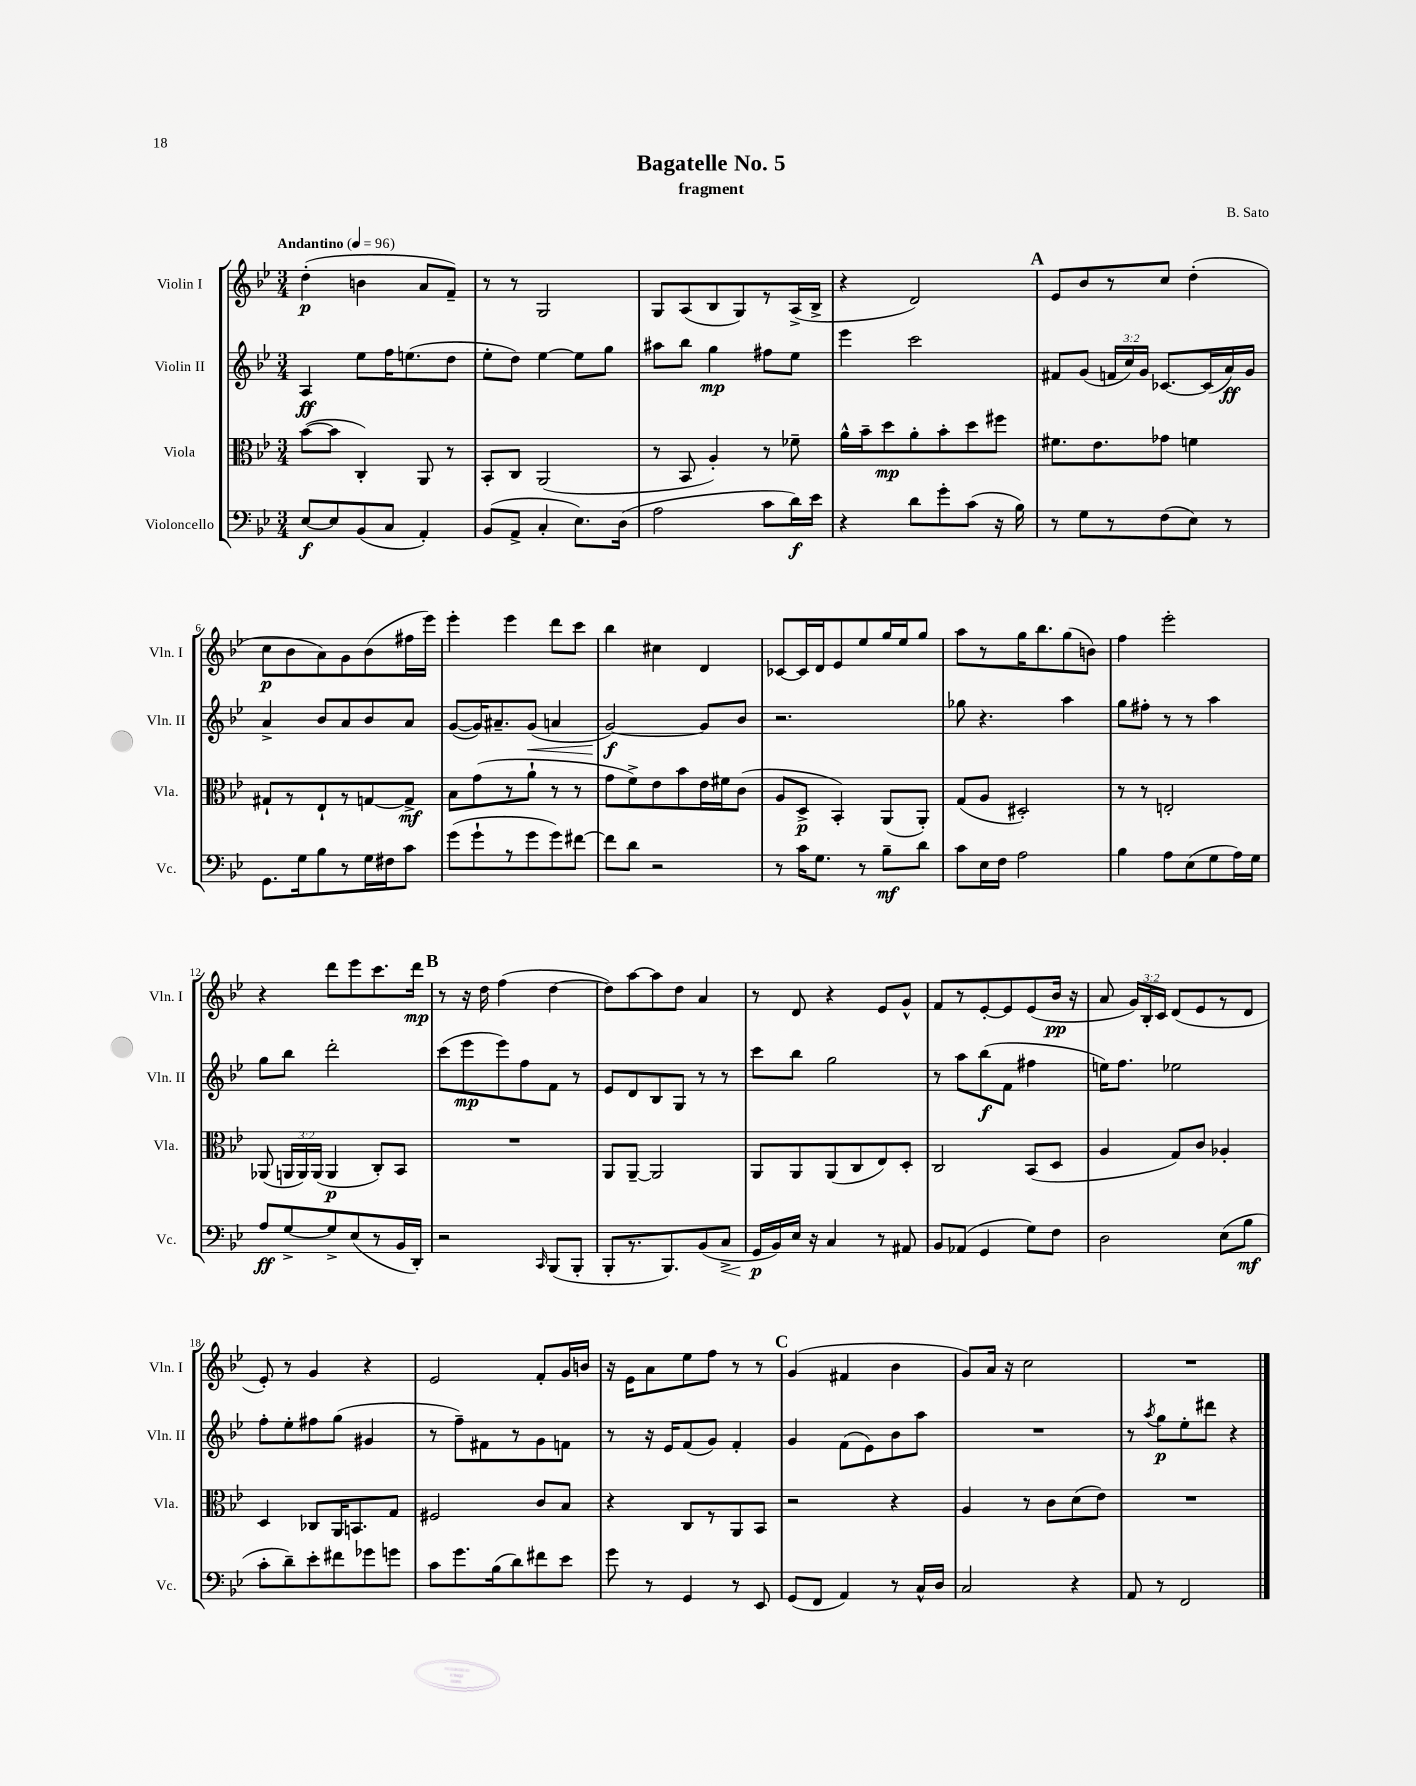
\header { title = "Bagatelle No. 5" composer = "B. Sato" subtitle = "fragment" }
<<
\new StaffGroup <<
\new Staff = "s0" \with { instrumentName = "Violin I" shortInstrumentName = "Vln. I" } {
    \clef treble \key bes \major \numericTimeSignature \time 3/4 \override Staff.TupletNumber.text = #tuplet-number::calc-fraction-text \tempo "Andantino" 4 = 96
    \autoBeamOff d''4-.\p( b'4 a'8[ f'8]--) |
    r8 r8 g2 |
    g8[ a8( bes8 g8) r8 a16->( bes16]-> |
    r4 d'2) |
    \mark \markup { \bold "A" } ees'8[ bes'8 r8 c''8] d''4-.( |
    c''8[\p bes'8 a'8) g'8 bes'8( fis''16 ees'''16]) |
    ees'''4-. ees'''4 d'''8[ c'''8] |
    bes''4 cis''4 d'4 |
    ces'8[~ ces'16 d'16 ees'8 ees''8 g''16 ees''16 g''8] |
    a''8[ r8 g''16 bes''8. g''8( b'8]) |
    f''4 ees'''2-. |
    r4 d'''8[ ees'''8 c'''8. d'''16]\mp |
    \mark \markup { \bold "B" } r8 r16 d''16 f''4( d''4~ |
    d''8[) a''8~ a''8 d''8] a'4 |
    r8 d'8 r4 ees'8[ g'8]-^ |
    f'8[ r8 ees'8~-. ees'8 ees'8( bes'16]\pp r16 |
    a'8 \tuplet 3/2 { g'16[) bes16-. c'16] } d'8[( ees'8 r8 d'8] |
    ees'8-.) r8 g'4 r4 |
    ees'2 f'8[-. g'16 b'16] |
    r16 ees'16[ a'8 ees''8 f''8] r8 r8 |
    \mark \markup { \bold "C" } g'4( fis'4 bes'4 |
    g'8[) a'16] r16 c''2 |
    R2. \bar "|." |
}
\new Staff = "s1" \with { instrumentName = "Violin II" shortInstrumentName = "Vln. II" } {
    \clef treble \key bes \major \numericTimeSignature \time 3/4 \override Staff.TupletNumber.text = #tuplet-number::calc-fraction-text
    \autoBeamOff a4\ff ees''8[ f''16 e''8.( d''8] |
    ees''8[-. d''8]) ees''4~ ees''8[ g''8] |
    ais''8[ bes''8] g''4\mp fis''8[ ees''8] |
    ees'''4 c'''2 |
    \mark \markup { \bold "A" } fis'8[ g'8]( \tuplet 3/2 { f'16[ c''16) g'16] } ces'8.[~ ces'16( a'16\ff) g'16] |
    a'4-> bes'8[ a'8 bes'8 a'8] |
    g'8[~( g'16) ais'8.-- g'8]\<( a'4 |
    g'2~\f\!) g'8[ bes'8] |
    r2. |
    ges''8 r4. a''4 |
    g''8[ fis''8]-. r8 r8 a''4 |
    g''8[ bes''8] d'''2-. |
    \mark \markup { \bold "B" } c'''8[( ees'''8\mp ees'''8) f''8 f'8] r8 |
    ees'8[ d'8 bes8 g8] r8 r8 |
    c'''8[ bes''8] g''2 |
    r8 a''8[ bes''8\f( f'8] fis''4 |
    e''16[) f''8.] ees''2 |
    f''8[-. ees''8-. fis''8 g''8]( gis'4 |
    r8 f''8[--) fis'8 r8 g'8 f'8] |
    r8 r16 ees'16[ f'8( g'8]) f'4-. |
    \mark \markup { \bold "C" } g'4 f'8[( ees'8) bes'8 a''8] |
    R2. |
    r8 \acciaccatura { a''8 } g''8[\p ees''8-. dis'''8] r4 \bar "|." |
}
\new Staff = "s2" \with { instrumentName = "Viola" shortInstrumentName = "Vla." } {
    \clef alto \key bes \major \numericTimeSignature \time 3/4 \override Staff.TupletNumber.text = #tuplet-number::calc-fraction-text
    \autoBeamOff bes'8[~( bes'8] c4-.) a,8 r8 |
    bes,8[-. c8] a,2( |
    r8 bes,8 a4-.) r8 fes'8-- |
    a'16[-^ bes'16-- d''8\mp a'8-. bes'8-. d''8 fis''8] |
    \mark \markup { \bold "A" } fis'8.[ ees'8. ges'8] f'4 |
    gis8[-! r8 ees8-! r8 g8~ g8]->\mf |
    bes8[ g'8( r8 a'8]-! r8 r8 |
    g'8[ f'8->) ees'8 bes'8 ees'16 fis'16 c'8]( |
    a8[ d8]->\p bes,4-.) a,8[( a,8]-.) |
    g8[( a8] dis2-.) |
    r8 r8 e2-. |
    aes,8( \tuplet 3/2 { a,16[ a,16) a,16]( } a,4\p c8[-.) bes,8] |
    \mark \markup { \bold "B" } R2. |
    a,8[ a,8]~-- a,2 |
    a,8[ a,8 a,8( c8 ees8) d8]-. |
    c2 bes,8[( d8] |
    a4 g8[) c'8] aes4-. |
    d4 ces8[ a,16 b,8. g8] |
    fis2 c'8[ bes8] |
    r4 c8[ r8 a,8 bes,8] |
    \mark \markup { \bold "C" } r2 r4 |
    a4 r8 c'8[ d'8( ees'8]) |
    R2. \bar "|." |
}
\new Staff = "s3" \with { instrumentName = "Violoncello" shortInstrumentName = "Vc." } {
    \clef bass \key bes \major \numericTimeSignature \time 3/4
    \autoBeamOff ees8[~\f ees8 bes,8( c8] a,4-.) |
    bes,8[( a,8]-> c4-. ees8.[) d16]( |
    a2 c'8[ d'16\f) ees'16] |
    r4 d'8[ g'8-. c'8]( r16 bes16) |
    \mark \markup { \bold "A" } r8 g8[ r8 f8( ees8]) r8 |
    g,8.[ g16 bes8 r8 g16 fis16 c'8] |
    g'8[( g'8-! r8 g'8 g'8) fis'8]~ |
    fis'8[ d'8] r2 |
    r8 c'16[ g8.] r8 bes8[--\mf d'8] |
    c'8[ ees16 f16] a2 |
    bes4 a8[ ees8( g8 a16) g16] |
    a8[\ff g8~-> g8-> ees8( r8 bes,16 d,16]-.) |
    \mark \markup { \bold "B" } r2 \grace { c,16 } bes,,8[( bes,,8]-. |
    bes,,8[-. r8. bes,,8.) bes,8( c8]->\< |
    g,16[\p\! bes,16) ees16] r16 c4 r8 ais,8 |
    bes,8[ aes,8]( g,4 g8[) f8] |
    d2 ees8[( bes8]\mf |
    c'8[-. d'8--) ees'8-. fis'8 ges'8 g'8] |
    c'8[ g'8. bes16( d'8) fis'8 ees'8] |
    g'8 r8 g,4 r8 ees,8 |
    \mark \markup { \bold "C" } g,8[( f,8] a,4) r8 c16[-^ d16] |
    c2 r4 |
    a,8 r8 f,2 \bar "|." |
}
>>
>>
